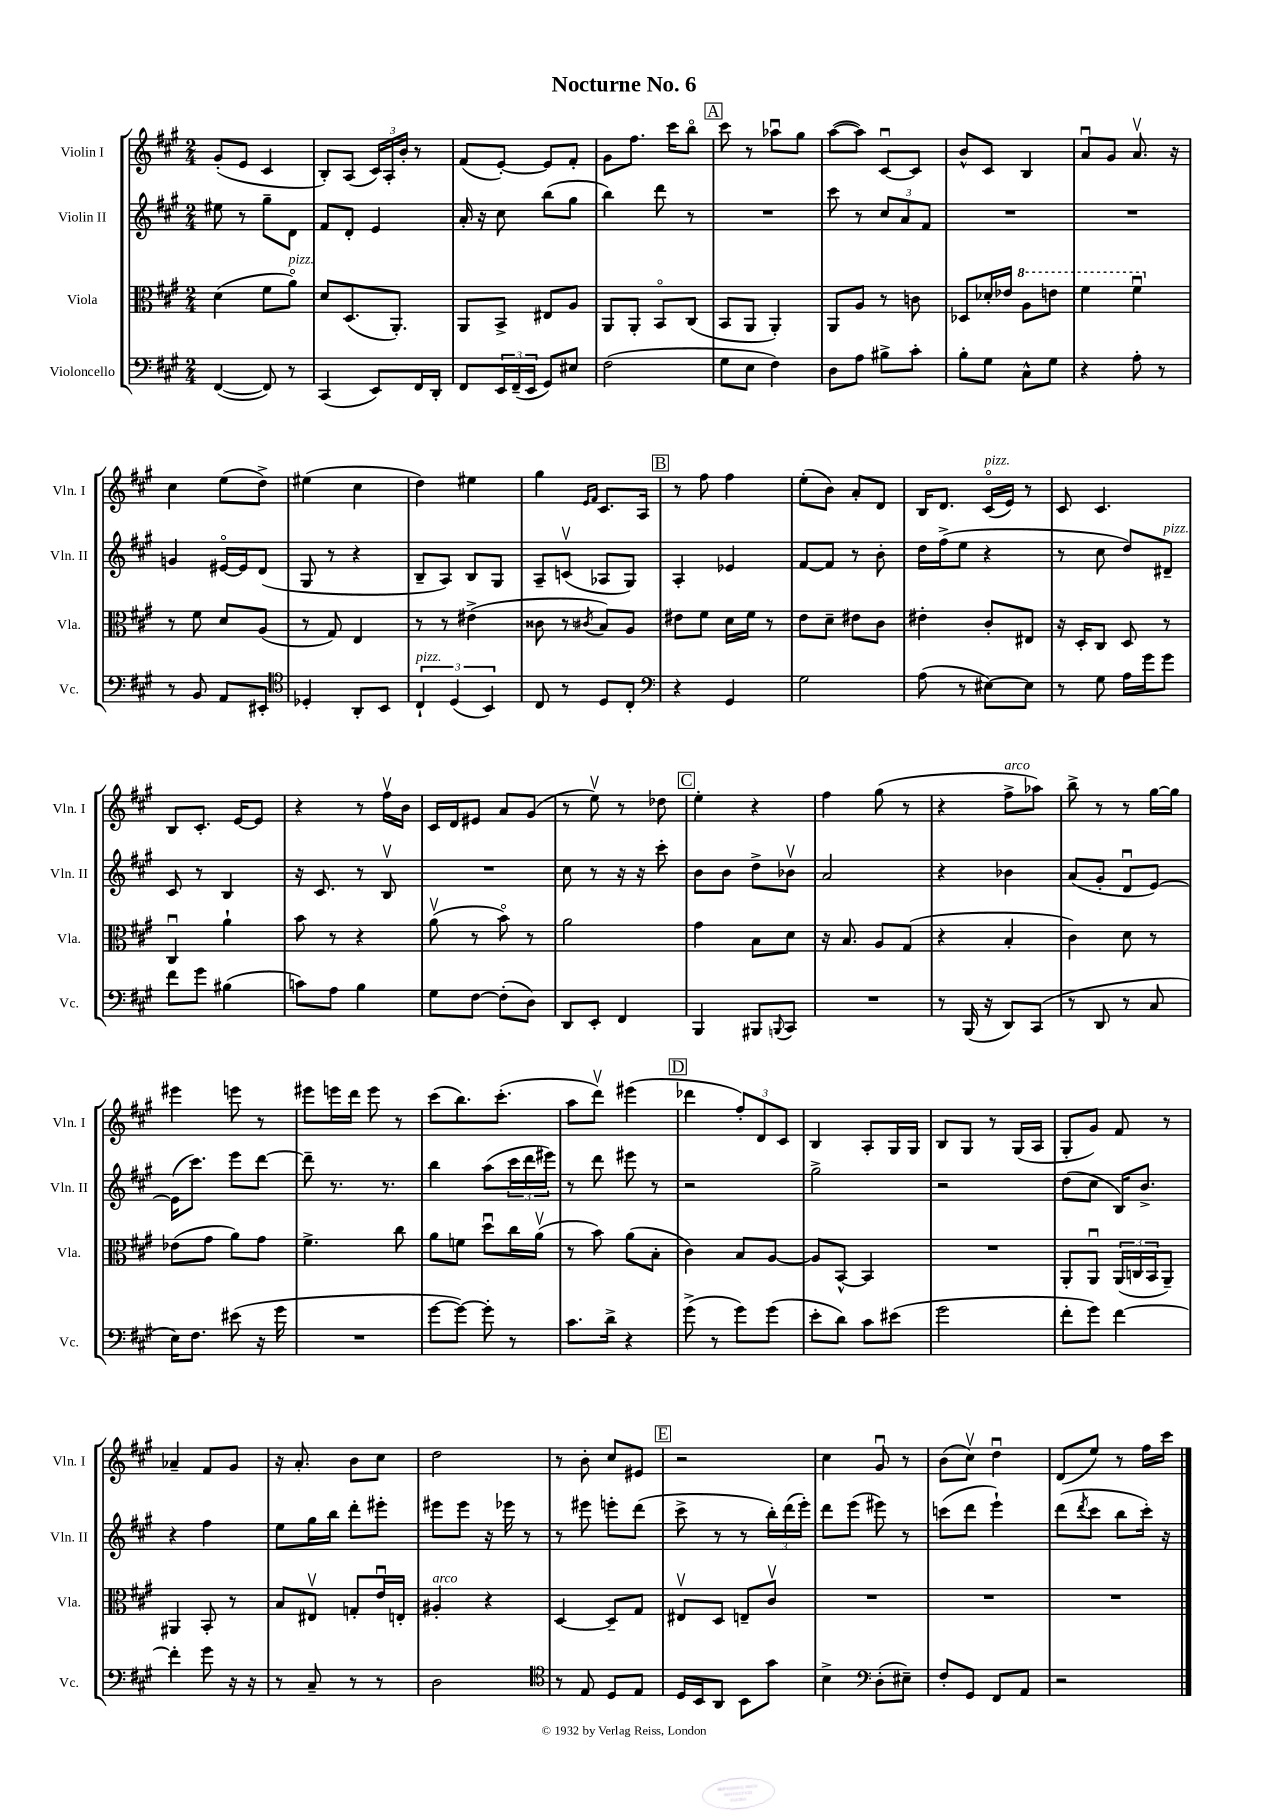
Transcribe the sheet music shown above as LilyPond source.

\header { title = "Nocturne No. 6" }
<<
\new StaffGroup <<
\new Staff = "s0" \with { instrumentName = "Violin I" shortInstrumentName = "Vln. I" } {
    \clef treble \key a \major \numericTimeSignature \time 2/4
    gis'8-.( e'8 cis'4 |
    b8-.) a8( \tuplet 3/2 { cis'16) a16-. b'16-. } r8 |
    fis'8( e'8~-.) e'8 fis'8-. |
    gis'8 fis''8. cis'''16 b''8\flageolet |
    \mark \markup { \box "A" } cis'''8 r8 aes''8\downbow gis''8 |
    a''8~( a''8) cis'8~\downbow cis'8 |
    b'8-^ cis'8 b4 |
    a'8\downbow gis'8 a'8.\upbow r16 |
    cis''4 e''8( d''8->) |
    eis''4( cis''4 |
    d''4) eis''4 |
    gis''4 \grace { e'16 fis'16 } cis'8. a16 |
    \mark \markup { \box "B" } r8 fis''8 fis''4 |
    e''8-.( b'8) a'8-. d'8 |
    b16 d'8. cis'16\flageolet^\markup { \italic "pizz." }( e'16) r8 |
    cis'8 cis'4. |
    b8 cis'8.-. e'16~ e'8 |
    r4 r8 fis''16\upbow b'16 |
    cis'16 d'16 eis'8 a'8 gis'8( |
    r8 e''8\upbow) r8 des''8 |
    \mark \markup { \box "C" } e''4-. r4 |
    fis''4 gis''8( r8 |
    r4 fis''8->^\markup { \italic "arco" } aes''8) |
    b''8-> r8 r8 gis''16~ gis''16 |
    eis'''4 e'''8 r8 |
    eis'''8 e'''16 d'''16 e'''8 r8 |
    cis'''8( b''8.) cis'''8.-.( |
    a''8 d'''8\upbow) eis'''4( |
    \mark \markup { \box "D" } des'''4 \tuplet 3/2 { fis''8-.) d'8 cis'8 } |
    b4 a8-. gis16 gis16 |
    b8 gis8 r8 gis16( a16 |
    gis8-. gis'8) fis'8 r8 |
    aes'4-- fis'8 gis'8 |
    r16 a'8.-. b'8 cis''8 |
    d''2 |
    r8 b'8-. cis''8 eis'8 |
    \mark \markup { \box "E" } r2 |
    cis''4 gis'8\downbow r8 |
    b'8( cis''8\upbow) d''4\downbow |
    d'8( e''8) r8 fis''16 cis'''16 \bar "|." |
}
\new Staff = "s1" \with { instrumentName = "Violin II" shortInstrumentName = "Vln. II" } {
    \clef treble \key a \major \numericTimeSignature \time 2/4
    eis''8 r8 gis''8-- d'8 |
    fis'8 d'8-. e'4 |
    a'16-. r16 cis''8 b''8( gis''8 |
    b''4) d'''8 r8 |
    \mark \markup { \box "A" } R2 |
    cis'''8 r8 \tuplet 3/2 { cis''8 a'8 fis'8 } |
    R2 |
    R2 |
    g'4 eis'16~\flageolet eis'16 d'8( |
    gis8 r8 r4 |
    b8-- a8) b8 gis8 |
    a8-- c'8\upbow( aes8 gis8) |
    \mark \markup { \box "B" } a4-. ees'4 |
    fis'8~ fis'8 r8 b'8-. |
    d''16 fis''16->( e''8 r4 |
    r8 cis''8 d''8) dis'8--^\markup { \italic "pizz." } |
    cis'8 r8 b4 |
    r16 cis'8. r8 b8\upbow |
    R2 |
    cis''8 r8 r16 r16 cis'''8-. |
    \mark \markup { \box "C" } b'8 b'8 d''8-> bes'8\upbow |
    a'2 |
    r4 bes'4 |
    a'8( gis'8-. d'8\downbow e'8~) |
    e'16( cis'''8.) e'''8 d'''8~ |
    d'''8-- r8. r8. |
    b''4 a''8( \tuplet 3/2 { cis'''16 d'''16 eis'''16) } |
    r8 d'''8 eis'''8 r8 |
    \mark \markup { \box "D" } r2 |
    gis''2-> |
    r2 |
    d''8( cis''8 b16) b'8.-> |
    r4 fis''4 |
    e''8 gis''16 b''16 d'''8-. eis'''8-. |
    eis'''8 eis'''8 r16 ees'''16 r8 |
    r8 eis'''8 e'''8-. d'''8( |
    \mark \markup { \box "E" } cis'''8-> r8 r8 \tuplet 3/2 { b''16-.) d'''16( e'''16-.) } |
    d'''8 e'''8( eis'''8) r8 |
    c'''8( d'''8 e'''4-!) |
    d'''8( \acciaccatura { d'''8 } cis'''8 b''8 cis'''16-.) r16 \bar "|." |
}
\new Staff = "s2" \with { instrumentName = "Viola" shortInstrumentName = "Vla." } {
    \clef alto \key a \major \numericTimeSignature \time 2/4
    d'4( fis'8 a'8\flageolet^\markup { \italic "pizz." }) |
    d'8 d8.( a,8.-.) |
    a,8 b,8-> eis8 a8 |
    a,8 a,8-. b,8\flageolet cis8( |
    \mark \markup { \box "A" } b,8 a,8 a,4-.) |
    a,8 a8 r8 c'8 |
    des8 des'16-. ees'16 \ottava #1 a'8 e''!8 |
    fis''4 fis''4\downbow \ottava #0 |
    r8 fis'8 d'8 a8( |
    r8 gis8) e4 |
    r8 r8 eis'4->( |
    cisis'8 r8 \acciaccatura { cis'8 } b8) a8 |
    \mark \markup { \box "B" } eis'8 fis'8 d'16 fis'16 r8 |
    e'8 d'8-- eis'8 cis'8 |
    eis'4-. cis'8-. eis8 |
    r16 d16-. cis8 d8 r8 |
    cis4\downbow a'4-! |
    b'8 r8 r4 |
    a'8\upbow( r8 b'8\flageolet) r8 |
    a'2 |
    \mark \markup { \box "C" } gis'4 b8 d'8 |
    r16 b8. a8 gis8( |
    r4 b4-. |
    cis'4) d'8 r8 |
    ees'8( gis'8 a'8) gis'8 |
    fis'4.-> cis''8 |
    a'8 f'8 d''8\downbow cis''16 a'16\upbow( |
    r8 b'8) a'8( b8-. |
    \mark \markup { \box "D" } cis'4) b8 a8~ |
    a8 b,8~-^ b,4 |
    R2 |
    a,8-. a,8\downbow \tuplet 3/2 { a,16( c16 b,16 } a,8--) |
    ais,4 b,8-. r8 |
    b8 eis8\upbow g8-. e'16\downbow e16-. |
    ais4-.^\markup { \italic "arco" } r4 |
    d4~ d8-- gis8 |
    \mark \markup { \box "E" } eis8\upbow d8 e8-- cis'8\upbow |
    R2 |
    R2 |
    R2 \bar "|." |
}
\new Staff = "s3" \with { instrumentName = "Violoncello" shortInstrumentName = "Vc." } {
    \clef bass \key a \major \numericTimeSignature \time 2/4
    fis,4~( fis,8) r8 |
    cis,4( e,8) fis,16 d,16-. |
    fis,8 \tuplet 3/2 { e,16 fis,16--( e,16 } gis,8) eis8 |
    fis2( |
    \mark \markup { \box "A" } gis8 e8 fis4) |
    d8 a8 bis8-> cis'8-. |
    b8-. gis8 cis8-^ gis8 |
    r4 a8-. r8 |
    r8 b,8 a,8 eis,8-. |
    \clef tenor des4-. a,8-. b,8 |
    \tuplet 3/2 { cis4-!^\markup { \italic "pizz." } d4( b,4) } |
    cis8 r8 d8 cis8-. |
    \mark \markup { \box "B" } \clef bass r4 gis,4 |
    gis2 |
    a8( r8 eis8~) eis8 |
    r8 gis8 a16 gis'16 gis'8 |
    fis'8 gis'8 bis4( |
    c'8) a8 b4 |
    gis8 fis8~ fis8-.( d8) |
    d,8 e,8-. fis,4 |
    \mark \markup { \box "C" } b,,4 bis,,8 \appoggiatura { b,,8 } cis,8 |
    R2 |
    r8 b,,16( r16 d,8) cis,8( |
    r8 d,8 r8 cis8 |
    e16) fis8. eis'8( r16 gis'16 |
    R2 |
    gis'8~ gis'8~) gis'8-. r8 |
    cis'8. d'16-> r4 |
    \mark \markup { \box "D" } gis'8->( r8 gis'8) gis'8( |
    e'8-. d'8) cis'8 eis'8( |
    gis'2 |
    fis'8-. gis'8) fis'4~ |
    fis'4-. gis'8 r16 r16 |
    r8 cis8-- r8 r8 |
    d2 |
    \clef tenor r8 e8 d8 e8 |
    \mark \markup { \box "E" } d16 b,16 a,8 b,8 gis'8 |
    b4-> \clef bass d8-.( eis8--) |
    fis8-. gis,8 fis,8 a,8 |
    r2 \bar "|." |
}
>>
>>
\layout { \context { \Score \remove "Bar_number_engraver" } }
